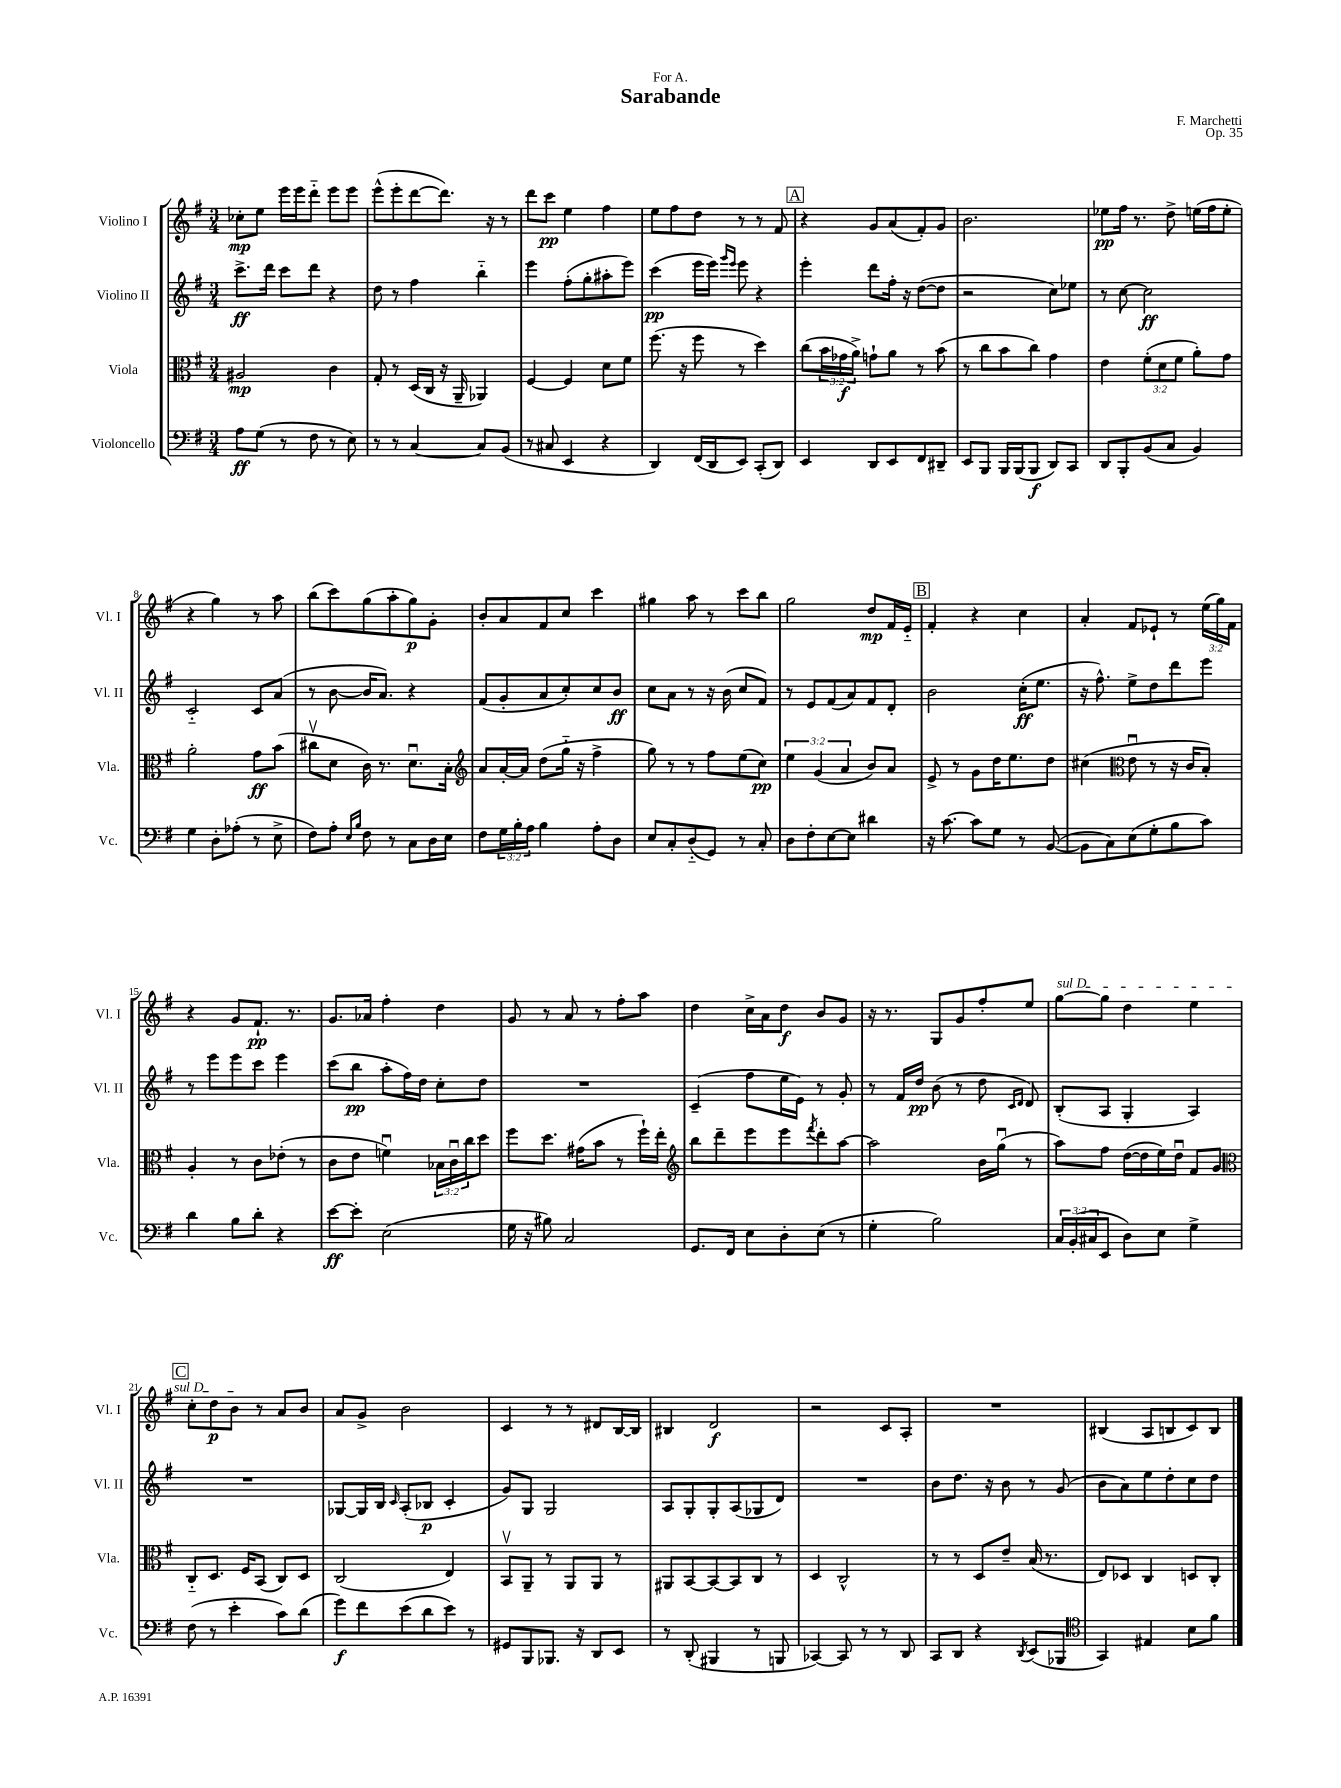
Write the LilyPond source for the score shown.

\header { title = "Sarabande" composer = "F. Marchetti" dedication = "For A." opus = "Op. 35" }
<<
\new StaffGroup <<
\new Staff = "s0" \with { instrumentName = "Violino I" shortInstrumentName = "Vl. I" } {
    \clef treble \key g \major \numericTimeSignature \time 3/4 \override Staff.TupletNumber.text = #tuplet-number::calc-fraction-text
    ces''8-.\mp e''8 e'''16 e'''16 d'''8-_ e'''8 e'''8 |
    e'''8-^( e'''8-. d'''8~ d'''8.) r16 r8 |
    d'''8 c'''8\pp e''4 fis''4 |
    e''8 fis''8 d''8 r8 r8 fis'8 |
    \mark \markup { \box "A" } r4 g'8 a'8( fis'8-.) g'8 |
    b'2. |
    ees''8\pp fis''16 r8. d''8-> e''16( fis''16 e''8-. |
    r4 g''4) r8 a''8 |
    b''8( c'''8) g''8( a''8-. g''8\p) g'8-. |
    b'8-. a'8 fis'8 c''8 c'''4 |
    gis''4 a''8 r8 c'''8 b''8 |
    g''2 d''8\mp fis'16 e'16-_ |
    \mark \markup { \box "B" } fis'4-. r4 c''4 |
    a'4-. fis'8 ees'8-! r8 \tuplet 3/2 { e''16( g''16) fis'16 } |
    r4 g'8 fis'8.-!\pp r8. |
    g'8. aes'16 fis''4-. d''4 |
    g'8 r8 a'8 r8 fis''8-. a''8 |
    d''4 c''16-> a'16 d''8\f b'8 g'8 |
    r16 r8. g8 g'8 fis''8-. e''8 |
    \once \override TextSpanner.bound-details.left.text = \markup { \italic "sul D" } g''8~\startTextSpan g''8 d''4 e''4 |
    \mark \markup { \box "C" } c''8-. d''8\p b'8\stopTextSpan r8 a'8 b'8 |
    a'8 g'8-> b'2 |
    c'4 r8 r8 dis'8 b16~ b16 |
    bis4 d'2\f |
    r2 c'8 a8-. |
    R2. |
    bis4( a8 b8 c'8) b8 \bar "|." |
}
\new Staff = "s1" \with { instrumentName = "Violino II" shortInstrumentName = "Vl. II" } {
    \clef treble \key g \major \numericTimeSignature \time 3/4
    c'''8.->\ff d'''16 c'''8 d'''8 r4 |
    d''8 r8 fis''4 b''4-_ |
    e'''4 fis''8-.( g''8-. ais''8-. e'''8) |
    c'''4\pp( e'''16 e'''16) \grace { g'''16 e'''16 } e'''8 r4 |
    \mark \markup { \box "A" } e'''4-. d'''8 fis''16-. r16 d''8~( d''8 |
    r2 c''8) ees''8 |
    r8 c''8~ c''2\ff |
    c'2-_ c'8 a'8( |
    r8 b'8~ b'16 a'8.) r4 |
    fis'8( g'8-. a'8 c''8-.) c''8 b'8\ff |
    c''8 a'8 r8 r16 b'16( c''8 fis'8) |
    r8 e'8 fis'8( a'8) fis'8 d'8-. |
    \mark \markup { \box "B" } b'2 c''16-.\ff( e''8. |
    r16 fis''8.-^) e''8-> d''8 d'''8 e'''8 |
    r8 e'''8 e'''8 c'''8 e'''4 |
    c'''8( b''8\pp a''8-. fis''16) d''16 c''8-. d''8 |
    R2. |
    c'4--( fis''8 e''16 e'16) r8 g'8-. |
    r8 fis'16 d''16\pp b'8( r8 d''8 \grace { c'16 d'16 } d'8) |
    b8-.( a8 g4-. a4) |
    \mark \markup { \box "C" } R2. |
    ges8~ ges16 b16 \grace { c'16 } a8-.( bes8\p c'4-. |
    g'8) g8 g2 |
    a8 g8-. g8-. a8( ges8 d'8) |
    R2. |
    b'8 d''8. r16 b'8 r8 g'8( |
    b'8 a'8) e''8 d''8-. c''8 d''8 \bar "|." |
}
\new Staff = "s2" \with { instrumentName = "Viola" shortInstrumentName = "Vla." } {
    \clef alto \key g \major \numericTimeSignature \time 3/4 \override Staff.TupletNumber.text = #tuplet-number::calc-fraction-text
    ais2\mp c'4 |
    g8-. r8 d16( c16 r16 a,16-- aes,4) |
    fis4~ fis4 d'8 fis'8 |
    fis''8.( r16 fis''8 r8 d''4) |
    \mark \markup { \box "A" } c''8( \tuplet 3/2 { b'16 ges'16\f a'16->) } g'8-! a'8 r8 b'8( |
    r8 c''8 b'8 c''8) g'4 |
    e'4 \tuplet 3/2 { fis'8-.( d'8 fis'8 } a'8-.) g'8 |
    a'2-. g'8\ff b'8( |
    cis''8\upbow d'8 c'16) r8. d'8.\downbow b16-. |
    \clef treble a'8 a'16~-. a'16 d''8( g''16-_ r16 fis''4-> |
    g''8) r8 r8 fis''8 e''8( c''8\pp) |
    \tuplet 3/2 { e''4 g'4( a'4 } b'8) a'8 |
    \mark \markup { \box "B" } e'8-> r8 g'8 d''16 e''8. d''8 |
    cis''4( \clef alto e'8\downbow r8 r16 c'16 b8-.) |
    a4-. r8 c'8 ees'8-.( r8 |
    c'8 e'8 f'4\downbow) \tuplet 3/2 { bes16 c'16\downbow c''16 } d''8 |
    fis''8 d''8. gis'16( b'8 r8 fis''16-!) e''16-. |
    \clef treble b''8 d'''8-- e'''8 e'''8 \acciaccatura { fis'''8 } d'''8-. a''8~ |
    a''2 b'16 g''16\downbow( r8 |
    a''8) fis''8 d''16~( d''16 e''16) d''16\downbow fis'8 g'8 |
    \mark \markup { \box "C" } \clef alto c8-_ d8. fis16 b,8( c8) d8 |
    c2( e4) |
    b,8\upbow a,8-- r8 a,8 a,8 r8 |
    ais,8 b,8~ b,8~ b,8 c8 r8 |
    d4 c2-^ |
    r8 r8 d8 e'8-- b16( r8. |
    e8) des8 c4 d8 c8-. \bar "|." |
}
\new Staff = "s3" \with { instrumentName = "Violoncello" shortInstrumentName = "Vc." } {
    \clef bass \key g \major \numericTimeSignature \time 3/4 \override Staff.TupletNumber.text = #tuplet-number::calc-fraction-text
    a8\ff g8( r8 fis8 r8 e8) |
    r8 r8 c4~ c8 b,8( |
    r8 cis8 e,4 r4 |
    d,4) fis,16( d,16 e,8) c,8-.( d,8) |
    \mark \markup { \box "A" } e,4 d,8 e,8 fis,8 dis,8-- |
    e,8 b,,8 b,,16 b,,16( b,,8\f d,8) c,8 |
    d,8 b,,8-. b,8( c8 b,4) |
    g4 d8-. aes8-.( r8 e8-> |
    fis8) a8-. \grace { e16 b16 } fis8 r8 c8 d16 e16 |
    fis8 \tuplet 3/2 { g16 b16-. a16 } b4 a8-. d8 |
    e8 c8-. d8-_( g,8) r8 c8-. |
    d8 fis8-. e8~ e8 dis'4 |
    \mark \markup { \box "B" } r16 c'8.~ c'8 g8 r8 b,8~( |
    b,8 c8) e8( g8-. b8 c'8) |
    d'4 b8 d'8-. r4 |
    e'8~\ff e'8-. e2( |
    g16 r16 bis8) c2 |
    g,8. fis,16 e8 d8-. e8( r8 |
    g4-. b2) |
    \tuplet 3/2 { c16 b,16-.( cis16 } e,8 d8) e8 g4-> |
    \mark \markup { \box "C" } fis8( r8 e'4-. c'8) d'8( |
    g'8\f) fis'8 e'8( d'8 e'8) r8 |
    gis,8 b,,8 bes,,8. r16 d,8 e,8 |
    r8 d,8-.( bis,,4 r8 b,,8 |
    ces,4~) ces,8 r8 r8 d,8 |
    c,8 d,8 r4 \acciaccatura { d,8 } e,8( bes,,8 |
    \clef tenor g,4) eis4 b8 fis'8 \bar "|." |
}
>>
>>
